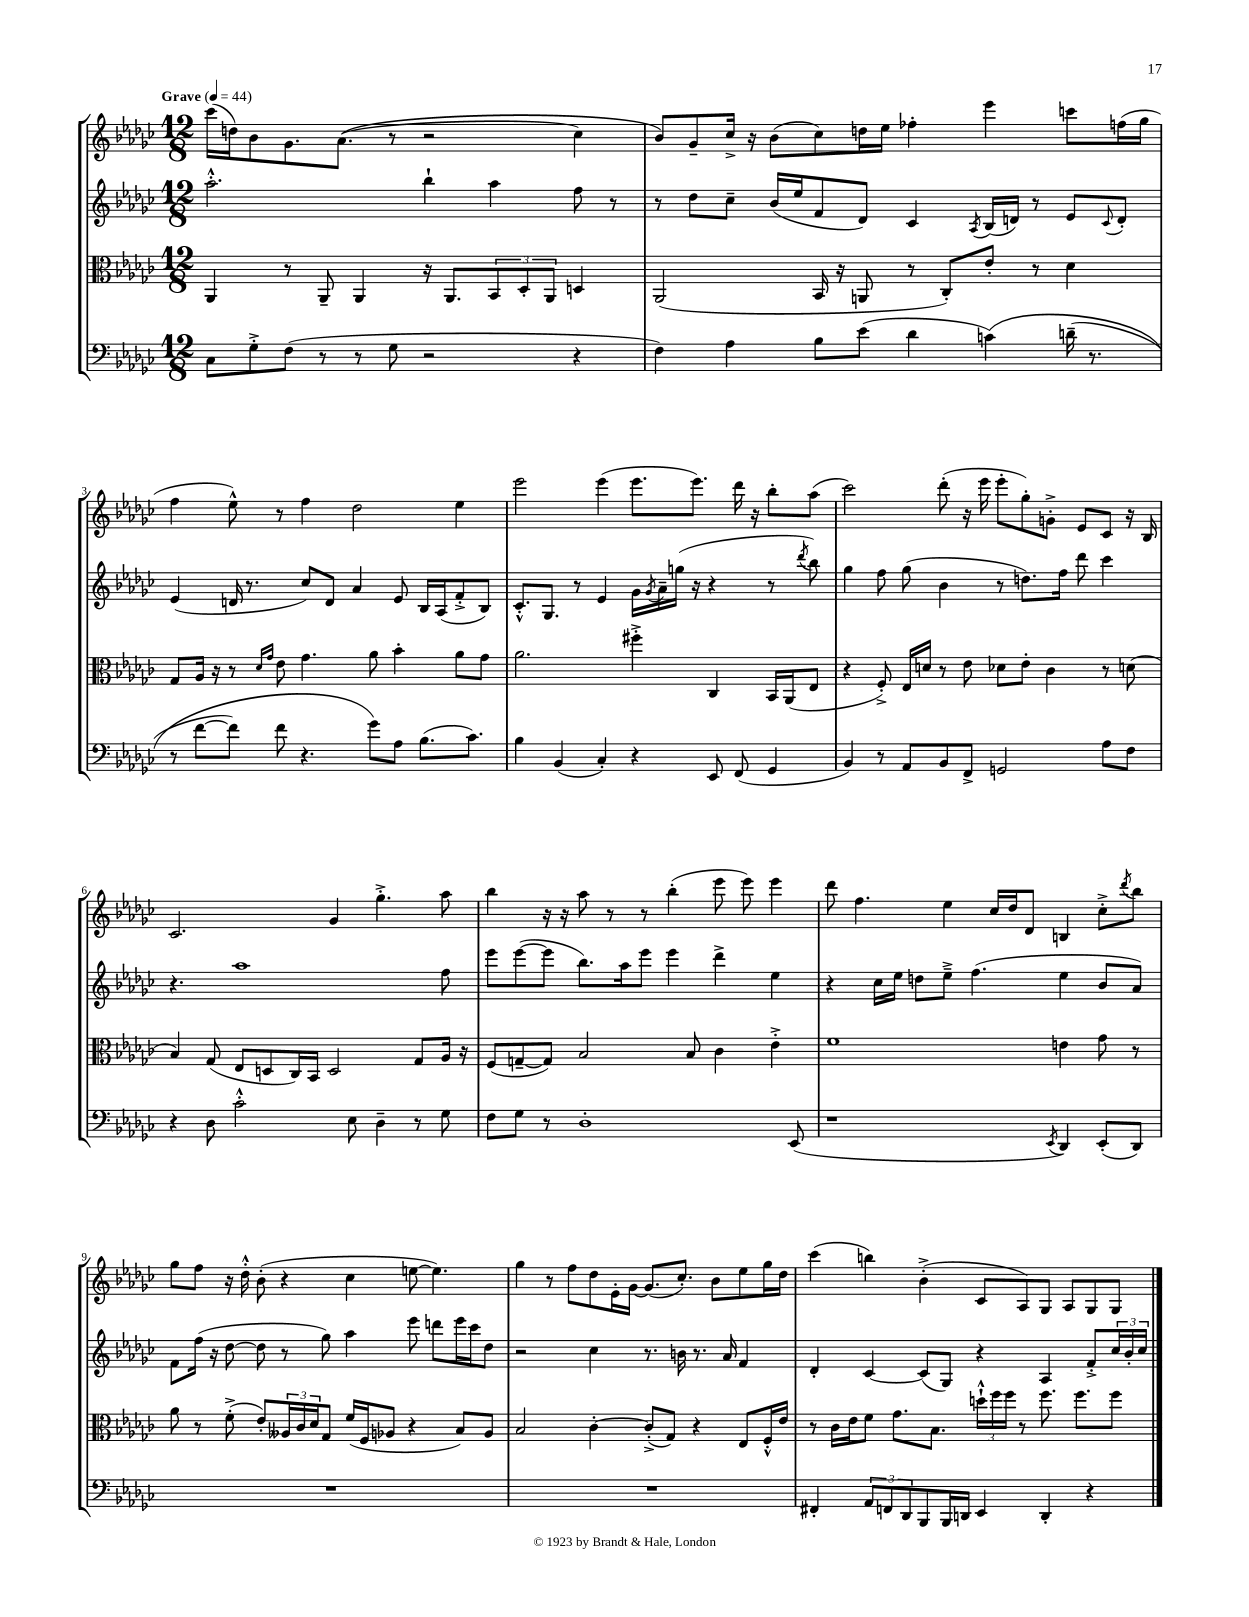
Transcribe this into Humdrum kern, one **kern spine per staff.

**kern	**kern	**kern	**kern
*staff4	*staff3	*staff2	*staff1
*clefF4	*clefC3	*clefG2	*clefG2
*k[b-e-a-d-g-c-]	*k[b-e-a-d-g-c-]	*k[b-e-a-d-g-c-]	*k[b-e-a-d-g-c-]
*M12/8	*M12/8	*M12/8	*M12/8
*MM44	*MM44	*MM44	*MM44
8C-\L	4AA-/	2.aa-'^^\	(16ccc-\LL
.	.	.	16dd\J)
8G-'^\	.	.	8b-\
(8F\J	8r	.	8.g-\
8r	8AA-~/	.	.
.	.	.	&((8.a-\J
8r	4AA-/	.	.
8G-\	.	.	8r
2r	16r	4bb-`\	2r
.	8.AA-/L	.	.
.	12BB-/	4aa-\	.
.	12D-'/	.	.
.	12AA-/J	.	.
4r	4D/	8ff\	4cc-\)
.	.	8r	.
=	=	=	=
4F\)	(2AA-/	8r	8b-/L&)
.	.	8dd-\L	8g-~/
4A-\	.	8cc-~\J	16cc-^/Jk
.	.	.	16r
.	.	(16b-/LL	(8b-\L
.	.	16ee-/J	.
8B-\L	16BB-/	8f/	8cc-\)
.	16r	.	.
(8e-\J	8AA/	8d-/J)	16dd\L
.	.	.	16ee-\JJ
4d-\	8r	4c-/	4ff-'\
.	8C-'/L)	.	.
.	.	8qA-/	.
&(4c\)	8e-'/J	(16B-/LL	4eee-\
.	.	16d/JJ)	.
.	8r	8r	.
(16d~\	4d-\	8e-/L	8ccc\L
8.r	.	.	.
.	.	8qqc-/	.
.	.	8d'/J	(16ff\L
.	.	.	16gg-\JJ
=	=	=	=
8r	8G-/L	(4e-/	4ff\
[8f\L	16A-/Jk	.	.
.	16r	.	.
8f\]J)	8r	16d/	8ee-^^\)
.	.	8.r	.
.	16qqd-/LL	.	.
.	16qqg-/JJ	.	.
8f\	8e-\	.	8r
4.r	4.g-\	8cc-/L)	4ff\
.	.	8d/J	.
.	.	4a-/	2dd-\
8g-\L&)	8a-\	.	.
8A-\J	4b-'\	8e-/	.
(8.B-\L	.	16B-/LL	.
.	.	(16A-/J	.
.	8a-\L	8f'^/	4ee-\
8.c-\J)	.	.	.
.	8g-\J	8B-/J)	.
=	=	=	=
4B-\	2.a-\	8.c-'^^/L	2eee-\
.	.	8.G-/J	.
(4BB-/	.	.	.
.	.	8r	.
4C-'/)	.	4e-/	(4eee-\
4r	4ff#'^\	16g-\LL	8.eee-\L
.	.	8qg-/	.
.	.	16a-~\	.
.	.	(16gg\JJ	.
.	.	16r	8.eee-\J)
8EE-/	4C-/	4r	.
(8FF/	.	.	16ddd-\
.	.	.	16r
4GG-/	16BB-/LL	8r	8bb-'\L
.	(16AA-/J	.	.
.	.	8qddd-/	.
.	8E-/J	8bb-\)	(8aa-\J
=	=	=	=
4BB-/)	4r	4gg-\	2ccc-\)
8r	8F'^/)	8ff\	.
8AA-/L	16E-/LL	(8gg-\	.
.	16d/JJ	.	.
8BB-/	8r	4b-\	(8ddd-'\
8FF^/J	8e-\	.	16r
.	.	.	16eee-\
2GG/	8d-\L	8r	8eee-'\L
.	8e-'\J	8.dd\L)	8gg-'\)
.	4c-\	.	8g'^\J
.	.	16ff\Jk	.
.	.	8ddd-\	8e-/L
8A-\L	8r	4ccc-\	8c-/J
8F\J	(8d\	.	16r
.	.	.	16B-/
=	=	=	=
4r	4B-/)	4.r	2.c-/
8D-\	(8G-/	.	.
2c-'^^\	8E-/L	1aa-	.
.	8D/	.	.
.	16C-/L)	.	.
.	16BB-/JJ	.	.
.	2D/	.	4g-/
8E-\	.	.	.
4D-~\	.	.	4.gg-'^\
8r	8G-/L	.	.
8G-\	16A-/Jk	8ff\	8aa-\
.	16r	.	.
=	=	=	=
8F\L	(8F/L	8eee-\L	4bb-\
8G-\J	[8G~/	([8eee-\	.
8r	8G/]J)	8eee-\]J	16r
.	.	.	16r
1D-'	2B-/	8.bb-\L)	8aa-\
.	.	.	8r
.	.	16aa-\k	.
.	.	8eee-\J	8r
.	.	4eee-\	(4bb-'\
.	8B-/	.	.
.	4c-\	4ddd-^\	8eee-\
.	.	.	8eee-\)
.	4e-'^\	4ee-\	4eee-\
(8EE-/	.	.	.
=	=	=	=
1r	1f	4r	8ddd-\
.	.	.	4.ff\
.	.	16cc-\LL	.
.	.	16ee-\JJ	.
.	.	8dd\L	.
.	.	8ee-~^\J	4ee-\
.	.	(4.ff\	.
.	.	.	16cc-/LL
.	.	.	16dd-/J
.	.	.	8d-/J
8qEE-/	.	.	.
4DD-/)	4e\	4ee-\	4B/
(8EE-'/L	8g-\	8b-/L	8cc-'^\L
.	.	.	8qddd-/
8DD-/J)	8r	8a-/J)	8bb-\J
=	=	=	=
1.r	8a-\	8f\L	8gg-\L
.	8r	(16ff\Jk	8ff\J
.	.	16r	.
.	(8f'^\	[8dd-\	16r
.	.	.	16dd-'^^\
.	8e-'/L)	8dd-\]	(8b-'\
.	24A--/L	8r	4r
.	24c-/	.	.
.	24d-/J	.	.
.	8G-/J	8gg-\)	.
.	(16f/LL	4aa-\	4cc-\
.	16F/J	.	.
.	8A-/J	.	.
.	4r	8eee-\	[8ee\
.	.	8ddd\L	4.ee\])
.	8B-/L)	16eee-\L	.
.	.	16ccc-\J	.
.	8A-/J	8dd-\J	.
=	=	=	=
1.r	2B-/	2r	4gg-\
.	.	.	8r
.	.	.	8ff\L
.	[4c-'\	4cc-\	8dd-\
.	.	.	16e-'\L
.	.	.	[16g-\JJ
.	(8c-'^/]L	8.r	(8.g-/]L
.	8G-/J)	.	.
.	.	16b\	8.cc-'/J)
.	4r	8.r	.
.	.	.	8b-\L
.	.	16a-/	.
.	8E-/L	4f/	8ee-\
.	16F'^^/L	.	16gg-\L
.	16e-/JJ	.	16dd-\JJ
=	=	=	=
4FF#'/	8r	4d-'/	(4ccc-\
.	16c-\LL	.	.
.	16e-\J	.	.
12AA-/L	8f\J	[4c-/	4bb\)
12FF/	.	.	.
.	8.g-\L	.	.
12DD-/	.	.	.
8BBB-/	.	(8c-/]L	(4b-'^\
.	8.B-\J	.	.
16BBB-/L	.	8G-/J)	.
16DD/JJ	.	.	.
4EE-/	24dd`^^\LL	4r	8c-/L
.	24ff\	.	.
.	24ff\JJ	.	.
.	8r	.	8A-/)
4DD'/	8.ff\	4A-/	8G-/J
.	.	.	8A-/L
.	8.ff\L	.	.
4r	.	8f'^/L	8G-/
.	8ff\J	24cc-/L	8G-/J
.	.	24b-'/	.
.	.	24cc-/JJ	.
==	==	==	==
*-	*-	*-	*-
